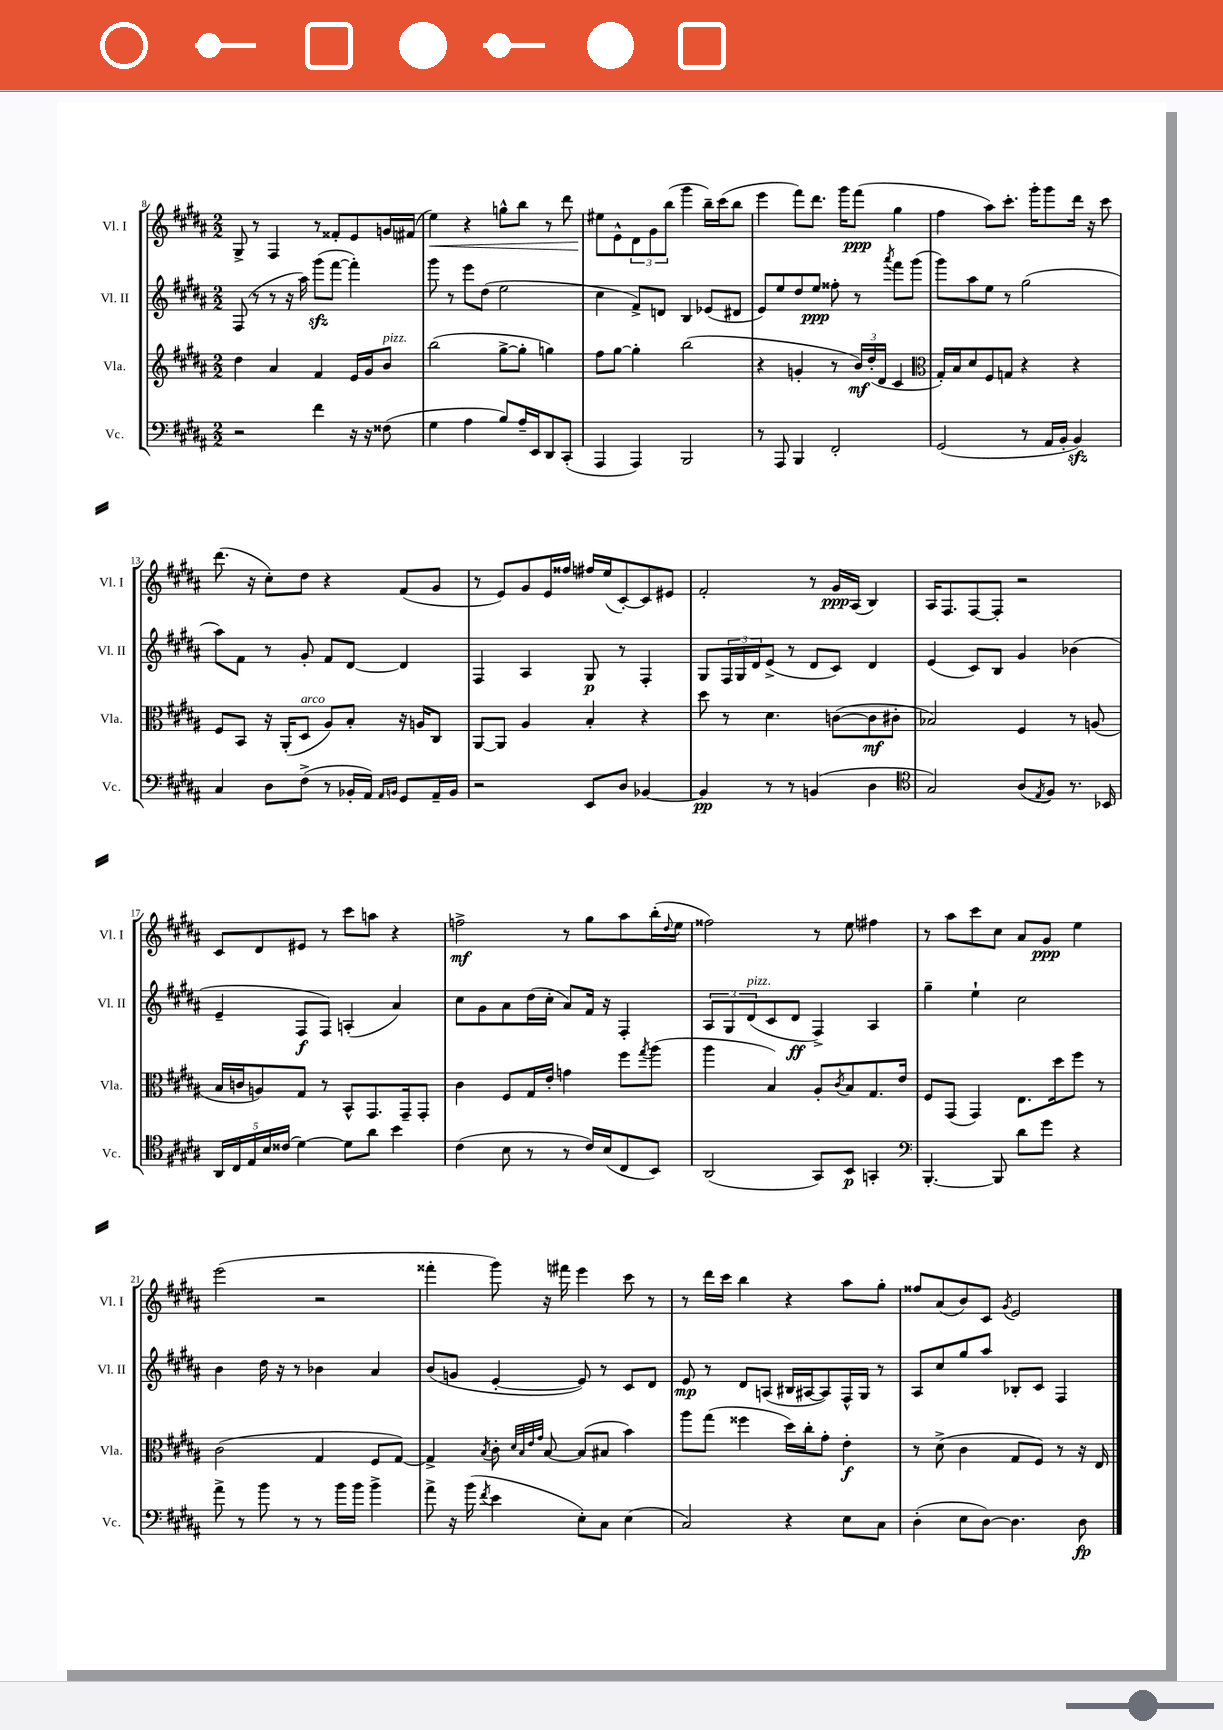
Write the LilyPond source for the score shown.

<<
\new StaffGroup <<
\new Staff = "s0" \with { instrumentName = "Vl. I" shortInstrumentName = "Vl. I" } {
    \clef treble \key b \major \numericTimeSignature \time 2/2
    gis8-> r8 fis4 r8 fisis'8-. e'8 g'16 fis'16( |
    e''4\<) r4 g''8-^ b''8 r8 dis'''8 |
    eis''8\! e'8-^ \tuplet 3/2 { dis'8 gis'8 b''8( } gis'''4 b''16--) cis'''16( b''8 |
    e'''4 fis'''8) dis'''8. gis'''16 fis'''8\ppp( gis''4 |
    fis''4 ais''8) cis'''8.-. gis'''16-. gis'''8 dis'''16 r16 cis'''8 |
    dis'''8.( r16 cis''8-.) dis''8 r4 fis'8( gis'8 |
    r8 e'8) gis'8 e'16 fisis''16 fis''16 e''16( cis'8~-.) cis'8 eis'8 |
    fis'2-. r8 gis'16\ppp ais16( b4) |
    ais16 fis8. fis8~ fis8-. r2 |
    cis'8 dis'8 eis'8 r8 cis'''8 a''8 r4 |
    f''2->\mf r8 gis''8 ais''8 b''16-.( \appoggiatura { dis''8 } e''16 |
    fisis''2) r8 e''8 fis''4 |
    r8 ais''8 cis'''8 cis''8 ais'8 gis'8\ppp e''4 |
    e'''2( r2 |
    fisis'''4-. gis'''8) r16 fis'''16 e'''4 cis'''8 r8 |
    r8 dis'''16 cis'''16 b''4 r4 ais''8 gis''8-. |
    fisis''8 ais'8( b'8) cis'8 \acciaccatura { gis'8 } e'2 \bar "|." |
}
\new Staff = "s1" \with { instrumentName = "Vl. II" shortInstrumentName = "Vl. II" } {
    \clef treble \key b \major \numericTimeSignature \time 2/2
    fis8( r8 r8 r16 ais''16) gis'''8\sfz( fis'''8~ fis'''4-.) |
    gis'''8 r8 e'''8 dis''8( e''2 |
    cis''4 fis'8->) d'8 b4 ees'8( dis'8 |
    e'8) e''8 dis''8 e''8\ppp fisis''8-. r8 \acciaccatura { ais'''8 } fis'''8 gis'''8( |
    gis'''8) ais''8 e''8 r8 gis''2( |
    ais''8) fis'8 r8 gis'8-. fis'8 dis'8~ dis'4 |
    fis4 ais4 gis8\p r8 fis4-. |
    gis8 \tuplet 3/2 { fis16 gis16 dis'16 } e'8->( r8 dis'8 cis'8) dis'4 |
    e'4( cis'8) b8 gis'4 bes'4( |
    e'4-- fis8\f fis8) a4-.( ais'4) |
    cis''8 gis'8 ais'8 dis''16( cis''16-. ais'8) fis'16 r16 fis4-. |
    \tuplet 3/2 { ais8 gis8 dis'8^\markup { \italic "pizz." }( } cis'8 dis'8\ff fis4->) ais4 |
    gis''4-- e''4-! cis''2 |
    b'4 dis''16 r16 r8 bes'4 ais'4 |
    b'8( g'8 e'4~-. e'8) r8 cis'8 dis'8 |
    e'8\mp r8 dis'8 a8( bis16 ais16~ ais8) fis16-^ gis16 r8 |
    ais8 cis''8 gis''8 ais''8 bes8-. cis'8 fis4 \bar "|." |
}
\new Staff = "s2" \with { instrumentName = "Vla." shortInstrumentName = "Vla." } {
    \clef treble \key b \major \numericTimeSignature \time 2/2
    dis''4 ais'4 fis'4 e'16 gis'16 b'8^\markup { \italic "pizz." } |
    b''2( gis''8~-> gis''8-. g''4) |
    fis''8 gis''8~ gis''4-. b''2( |
    r4 g'4-. r8 \tuplet 3/2 { b'16\mf) dis''16-.( dis'16 } cis'4 |
    \clef alto gis16-.) b16 dis'8 fis8 g8 r4 r4 |
    fis8 b,8 r16 ais,16-.( dis8^\markup { \italic "arco" } ais8) b8-. r16 a16 cis8 |
    ais,8~ ais,8 ais4 b4-. r4 |
    dis''8 r8 dis'4. c'8~( c'8\mf cis'8-. |
    bes2) fis4 r8 a8( |
    b16 c'16 a8) gis8 r8 b,8-^ gis,8. gis,16-- gis,8-. |
    cis'4 fis8 gis16 e'16-. g'4 fis''8 \acciaccatura { gis''8 } ais''8( |
    ais''4 b4) ais8-. \acciaccatura { cis'8 } b8 gis8. e'16 |
    fis8 gis,8( gis,4) e8. dis''16 fis''8 r8 |
    cis'2( gis4 fis8 gis8~) |
    gis4-> \acciaccatura { b8 } cis'8-. \grace { dis'32 b32 e'32 gis'32 } b8~ b8( bis8 b'4) |
    ais''8 gis''8( fisis''4 dis''16) cis''16-. gis'8-. e'4-.\f |
    r8 dis'8->( cis'4 gis8 fis8) r8 r16 e16 \bar "|." |
}
\new Staff = "s3" \with { instrumentName = "Vc." shortInstrumentName = "Vc." } {
    \clef bass \key b \major \numericTimeSignature \time 2/2
    r2 fis'4 r16 r16 fisis8( |
    gis4 ais4 b8) ais16-- e,16 dis,8 cis,8-.( |
    ais,,4 ais,,4) b,,2 |
    r8 ais,,8 b,,4 fis,2-. |
    gis,2( r8 ais,16 b,16-. b,4\sfz) |
    cis4 dis8 fis8->( r8 bes,16-. ais,16) \grace { ais,16 b,16 } gis,8 ais,16-- b,16 |
    r2 e,8 dis8 bes,4~ |
    bes,4\pp r8 r8 b,4( dis4 |
    \clef tenor gis2) ais8( \acciaccatura { e8 } fis8) r8. bes,16 |
    \tuplet 5/4 { ais,16 cis16 e16 b16 cisis'16( } dis'4~) dis'8 ais'8 b'4 |
    cis'4( b8 r8 r8 cis'16) b16( cis8 b,8) |
    ais,2( gis,8) b,8\p g,4-. |
    \clef bass b,,4.~-. b,,8 dis'8 gis'8 r4 |
    ais'8-> r8 b'8 r8 r8 b'16 b'16 b'4-> |
    ais'8-> r16 b'16( \acciaccatura { fis'8 } e'4 e8-.) cis8 e4( |
    cis2) r4 e8 cis8 |
    dis4-.( e8 dis8~) dis4. dis8\fp \bar "|." |
}
>>
>>
\layout { \context { \Score currentBarNumber = #8 } }
